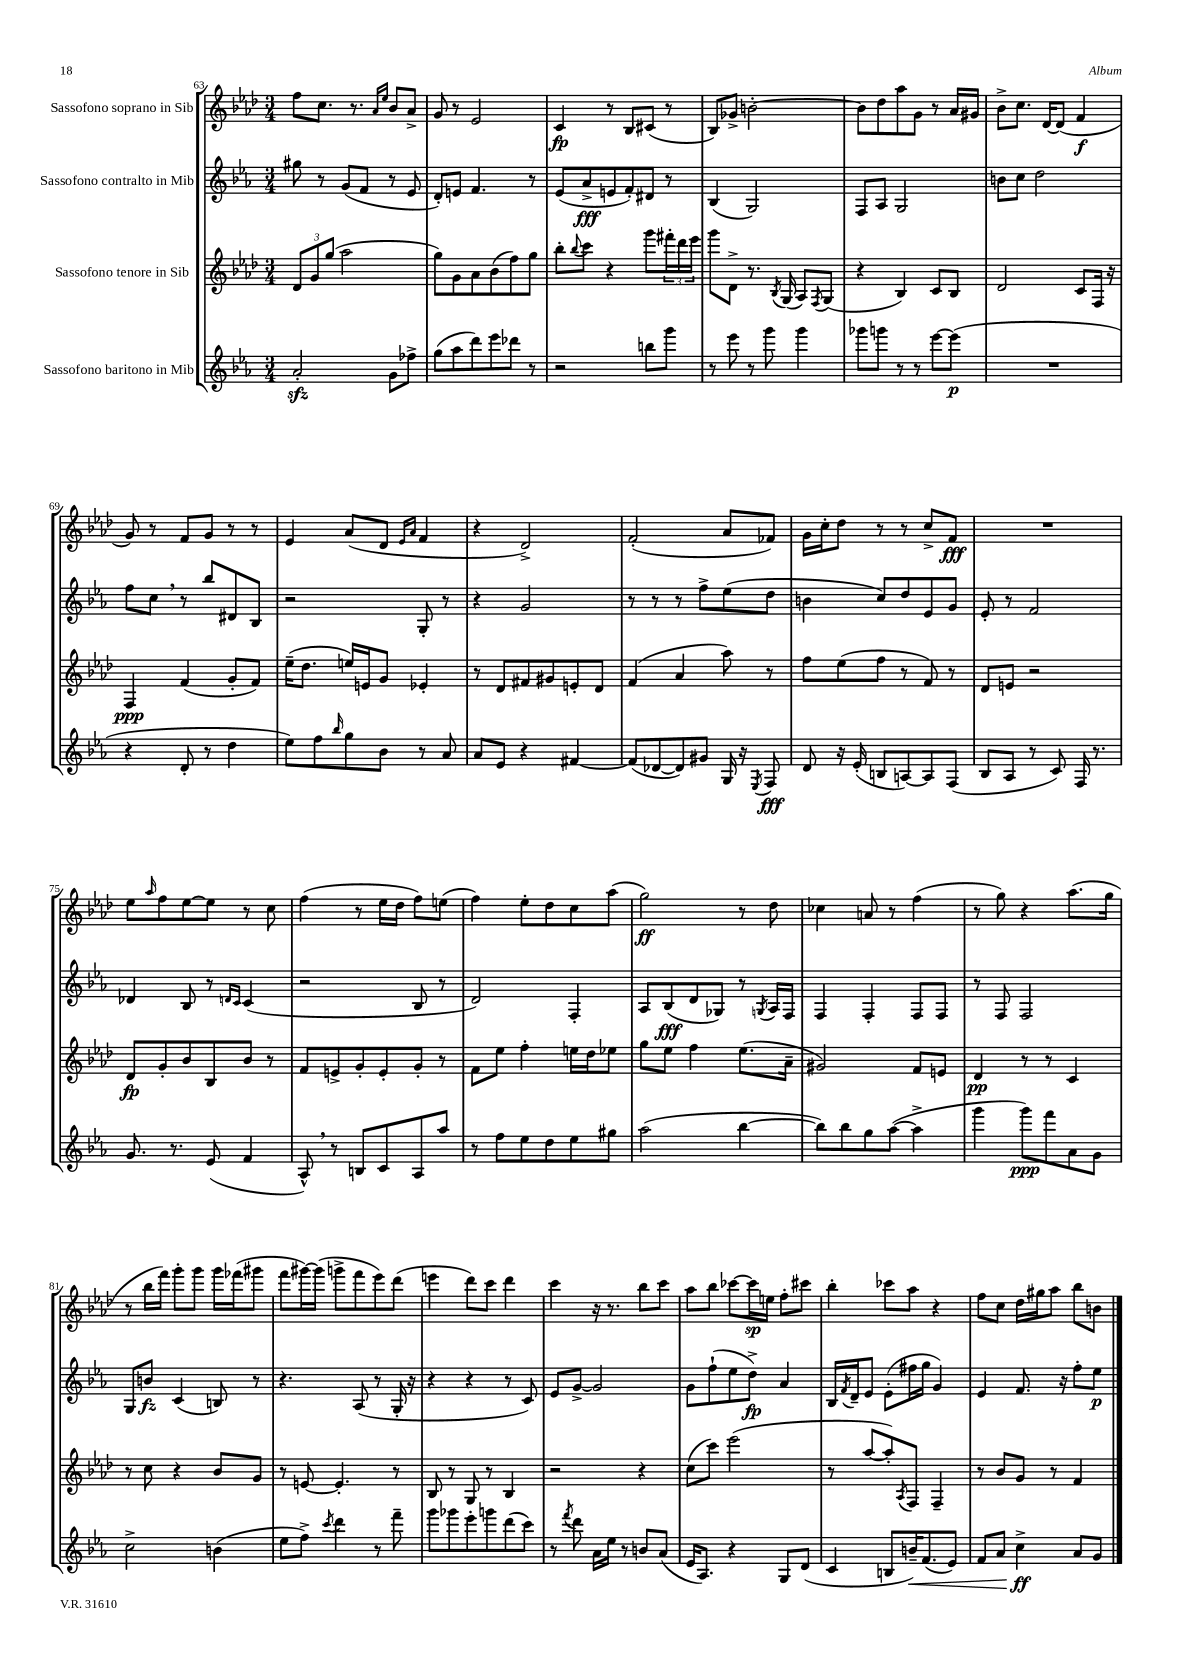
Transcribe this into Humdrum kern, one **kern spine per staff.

**kern	**dynam	**kern	**dynam	**kern	**dynam	**kern	**dynam
*part4	*part4	*part3	*part3	*part2	*part2	*part1	*part1
*staff4	*staff4	*staff3	*staff3	*staff2	*staff2	*staff1	*staff1
*I"Sassofono baritono in Mib	*	*I"Sassofono tenore in Sib	*	*I"Sassofono contralto in Mib	*	*I"Sassofono soprano in Sib	*
*clefG2	*	*clefG2	*	*clefG2	*	*clefG2	*
*k[b-e-a-]	*	*k[b-e-a-d-]	*	*k[b-e-a-]	*	*k[b-e-a-d-]	*
*M3/4	*	*M3/4	*	*M3/4	*	*M3/4	*
=63	=63	=63	=63	=63	=63	=63	=63
2a-zz'/	.	12d-/L	.	8gg#X\	.	8ff\L	.
.	.	12g/	.	.	.	.	.
.	.	.	.	8r	.	8.cc\J	.
.	.	(12gg/J	.	.	.	.	.
.	.	2aa-\	.	(8g/L	.	.	.
.	.	.	.	.	.	8.r	.
.	.	.	.	8f/J	.	.	.
.	.	.	.	.	.	16qqa-/LL	.
.	.	.	.	.	.	16qqee-/JJ	.
8g\L	.	.	.	8r	.	8b-/L	.
8ff-X^\J	.	.	.	8e-/	.	8a-^/J	.
=64	=64	=64	=64	=64	=64	=64	=64
(8gg\L	.	8gg\L)	.	8d'/L)	.	8g/	.
8aa-\	.	8g\	.	8en/J	.	8r	.
8ddd\)	.	8a-\	.	4.f/	.	2e-/	.
8eee-\	.	(8b-\	.	.	.	.	.
8ddd-X\J	.	8ff\)	.	.	.	.	.
8r	.	8gg\J	.	8r	.	.	.
=65	=65	=65	=65	=65	=65	=65	=65
2r	.	8bb-'\L	.	(8e-/L	.	4c/	fp
.	.	8qqbb-/	.	.	.	.	.
.	.	8ccc\J	.	8a-^/	fff	.	.
.	.	4r	.	8en/	.	8r	.
.	.	.	.	8f'/)	.	8B-/L	.
8bbn\L	.	8ggg\L	.	8d#X/J	.	(8c#X/J	.
8ggg\J	.	24fff#X'\L	.	8r	.	8r	.
.	.	24ddd-\	.	.	.	.	.
.	.	24eee-\JJ	.	.	.	.	.
=66	=66	=66	=66	=66	=66	=66	=66
8r	.	8ggg\L	.	(4B-/	.	8B-/L)	.
8eee-\	.	8d-^\J	.	.	.	8g-X^/J	.
8r	.	8.r	.	2G/)	.	[2bn'\	.
8ggg\	.	.	.	.	.	.	.
.	.	8qB-/	.	.	.	.	.
.	.	(16G/	.	.	.	.	.
4ggg\	.	8A-/L)	.	.	.	.	.
.	.	8qF/	.	.	.	.	.
.	.	(8G/J	.	.	.	.	.
=67	=67	=67	=67	=67	=67	=67	=67
8ggg-X\L	.	4r	.	8F/L	.	8b\L]	.
8gggn\J	.	.	.	8A-/J	.	8dd-\	.
8r	.	4B-/)	.	2G/	.	8aa-\	.
8r	.	.	.	.	.	8g\J	.
[8eee-\L	.	8c/L	.	.	.	8r	.
(8eee-\J]	p	8B-/J	.	.	.	16a-/LL	.
.	.	.	.	.	.	16g#X/JJ	.
=68	=68	=68	=68	=68	=68	=68	=68
2.r	.	2d-/	.	8bn\L	.	8b-^\L	.
.	.	.	.	8cc\J	.	8.cc\J	.
.	.	.	.	2dd\	.	.	.
.	.	.	.	.	.	[16d-/KL	.
.	.	.	.	.	.	(8d-/J]	.
.	.	8c/L	.	.	.	4f/	f
.	.	16F/Jk	.	.	.	.	.
.	.	16r	.	.	.	.	.
!!LO:LB:g=z
=69	=69	=69	=69	=69	=69	=69	=69
4r	.	4F/	ppp	8ff\L	.	8g/)	.
.	.	.	.	8cc,\J	.	8r	.
8d'/	.	(4f/	.	8r	.	8f/L	.
8r	.	.	.	8bb-/L	.	8g/J	.
4dd\	.	8g'/L	.	8d#X/	.	8r	.
.	.	8f/J)	.	8B-/J	.	8r	.
=70	=70	=70	=70	=70	=70	=70	=70
8ee-\L)	.	(16ee-~\KL	.	2r	.	4e-/	.
.	.	8.dd-\J	.	.	.	.	.
8ff\	.	.	.	.	.	.	.
16qqbb-/	.	.	.	.	.	.	.
8gg\	.	16een/LL)	.	.	.	(8a-/L	.
.	.	16en/J	.	.	.	.	.
8b-\J	.	8g/J	.	.	.	8d-/J	.
.	.	.	.	.	.	16qqe-/LL	.
.	.	.	.	.	.	16qqa-/JJ	.
8r	.	4e-X'/	.	8G'/	.	4f/	.
8a-/	.	.	.	8r	.	.	.
=71	=71	=71	=71	=71	=71	=71	=71
8a-/L	.	8r	.	4r	.	4r	.
8e-/J	.	8d-/L	.	.	.	.	.
4r	.	8f#X/	.	2g/	.	2d-^/)	.
.	.	8g#X/	.	.	.	.	.
[4f#X/	.	8en'/	.	.	.	.	.
.	.	8d-/J	.	.	.	.	.
=72	=72	=72	=72	=72	=72	=72	=72
(8f#/L]	.	(4f/	.	8r	.	(2f'/	.
[8d-X/	.	.	.	8r	.	.	.
8d-/])	.	4a-/	.	8r	.	.	.
8g#X/J	.	.	.	8ff^\L	.	.	.
16G/	.	8aa-\)	.	(8ee-\	.	8a-/L	.
16r	.	.	.	.	.	.	.
8qE-/	.	.	.	.	.	.	.
8F/	fff	8r	.	8dd\J	.	8f-X/J)	.
=73	=73	=73	=73	=73	=73	=73	=73
8d/	.	8ff\L	.	4bn\	.	16g\LL	.
.	.	.	.	.	.	16cc'\J	.
16r	.	(8ee-\	.	.	.	8dd-\J	.
(16e-'/	.	.	.	.	.	.	.
8Bn/L	.	8ff\J	.	8cc/L)	.	8r	.
[8An/)	.	8r	.	8dd/	.	8r	.
8A/]	.	8f/)	.	8e-/	.	8cc^/L	.
(8F/J	.	8r	.	8g/J	.	8f/J	fff
=74	=74	=74	=74	=74	=74	=74	=74
8B-/L	.	8d-/L	.	8e-'/	.	2.r	.
8A-/J	.	8en/J	.	8r	.	.	.
8r	.	2r	.	2f/	.	.	.
8c/)	.	.	.	.	.	.	.
16F/	.	.	.	.	.	.	.
8.r	.	.	.	.	.	.	.
!!LO:LB:g=z
=75	=75	=75	=75	=75	=75	=75	=75
8.g/	.	8d-/L	fp	4d-X/	.	8ee-\L	.
.	.	.	.	.	.	16qqaa-/	.
.	.	8g'/	.	.	.	8ff\	.
8.r	.	.	.	.	.	.	.
.	.	8b-/	.	8B-/	.	[8ee-\	.
(8e-/	.	8B-/	.	8r	.	8ee-\J]	.
.	.	.	.	16qqdn/LL	.	.	.
.	.	.	.	16qqc/JJ	.	.	.
4f/	.	8b-/J	.	(4c/	.	8r	.
.	.	8r	.	.	.	8cc\	.
=76	=76	=76	=76	=76	=76	=76	=76
8A-^^,/)	.	8f/L	.	2r	.	(4ff\	.
8r	.	8en^/	.	.	.	.	.
8Bn/L	.	8g'/	.	.	.	8r	.
8c/	.	8e'/	.	.	.	16ee-\LL	.
.	.	.	.	.	.	16dd-\JJ	.
8A-/	.	8g'/J	.	8B-/	.	8ff\L)	.
8aa-/J	.	8r	.	8r	.	(8een\J	.
=77	=77	=77	=77	=77	=77	=77	=77
8r	.	8f\L	.	2d/)	.	4ff\)	.
8ff\L	.	8ee-\J	.	.	.	.	.
8ee-\	.	4ff'\	.	.	.	8ee-'\L	.
8dd\	.	.	.	.	.	8dd-\	.
8ee-\	.	16een\LL	.	4F'/	.	8cc\	.
.	.	16dd-\J	.	.	.	.	.
8gg#X\J	.	8ee-X\J	.	.	.	(8aa-\J	.
=78	=78	=78	=78	=78	=78	=78	=78
(2aa-\	.	8gg\L	.	8A-/L	.	2gg\)	ff
.	.	8ee-\J	.	(8B-/	fff	.	.
.	.	4ff\	.	8d/	.	.	.
.	.	.	.	8G-X/J)	.	.	.
[4bb-\	.	(8.ee-\L	.	8r	.	8r	.
.	.	.	.	8qGn/	.	.	.
.	.	.	.	16A-/LL	.	8dd-\	.
.	.	16a-~\Jk	.	16F/JJ	.	.	.
=79	=79	=79	=79	=79	=79	=79	=79
8bb-\L])	.	2g#X/)	.	4F/	.	4cc-X\	.
8bb-\	.	.	.	.	.	.	.
8gg\	.	.	.	4F'/	.	8an/	.
([8aa-\J	.	.	.	.	.	8r	.
4aa-^\]	.	8f/L	.	8F/L	.	(4ff\	.
.	.	8en/J	.	8F/J	.	.	.
=80	=80	=80	=80	=80	=80	=80	=80
4ggg\	.	4d-/	pp	8r	.	8r	.
.	.	.	.	8F/	.	8gg\)	.
8ggg\L)	ppp	8r	.	2F/	.	4r	.
8fff\	.	8r	.	.	.	.	.
8a-\	.	4c/	.	.	.	(8.aa-\L	.
8g\J	.	.	.	.	.	.	.
.	.	.	.	.	.	16gg\Jk	.
!!LO:LB:g=z
=81	=81	=81	=81	=81	=81	=81	=81
2cc^\	.	8r	.	8G/L	.	8r	.
.	.	8cc\	.	8bn/J	fz	16bb-\LL	.
.	.	.	.	.	.	16fff\JJ)	.
.	.	4r	.	(4c/	.	8ggg'\L	.
.	.	.	.	.	.	8ggg\J	.
(4bn\	.	8b-/L	.	8Bn/)	.	16ggg\LL	.
.	.	.	.	.	.	(16fff-X\J	.
.	.	8g/J	.	8r	.	8ggg#X\J	.
=82	=82	=82	=82	=82	=82	=82	=82
8ee-\L	.	8r	.	4.r	.	8fff\L	.
8ff^\J)	.	[8en/	.	.	.	[16ggg#X\L)	.
.	.	.	.	.	.	(16ggg#\JJ]	.
8qccc/	.	.	.	.	.	.	.
4ddd\	.	4.e'/]	.	.	.	8gggn^\L	.
.	.	.	.	(8A-/	.	8fff\	.
8r	.	.	.	8r	.	8eee-\)	.
8fff~\	.	8r	.	16G'/	.	(8ddd-\J	.
.	.	.	.	16r	.	.	.
=83	=83	=83	=83	=83	=83	=83	=83
8ggg\L	.	8B-/	.	4r	.	4eeen\	.
8ggg-X\	.	8r	.	.	.	.	.
8eee-'\	.	8G/	.	4r	.	8ddd-\L)	.
8gggn\	.	8r	.	.	.	8ccc\J	.
(8ddd\	.	4B-/	.	8r	.	4ddd-\	.
8ccc\J)	.	.	.	8c/)	.	.	.
=84	=84	=84	=84	=84	=84	=84	=84
8r	.	2r	.	8e-/L	.	4ccc\	.
8qfff/	.	.	.	.	.	.	.
8ddd\	.	.	.	[8g^/J	.	.	.
16a-\LL	.	.	.	2g/]	.	16r	.
16ee-\JJ	.	.	.	.	.	8.r	.
8r	.	.	.	.	.	.	.
8bn/L	.	4r	.	.	.	8bb-\L	.
(8a-/J	.	.	.	.	.	8ccc\J	.
=85	=85	=85	=85	=85	=85	=85	=85
16e-/KL	.	(8cc\L	.	8g\L	.	8aa-\L	.
8.A-/J)	.	.	.	.	.	.	.
.	.	8ccc\J)	.	(8ff`\	.	8bb-\J	.
4r	.	(2eee-\	.	8ee-\	.	[8ccc-X\L	.
.	.	.	.	8dd^\J)	fp	16ccc-\L]	sp
.	.	.	.	.	.	16een\JJ	.
8G/L	.	.	.	4a-/	.	8ff'\L	.
(8d/J	.	.	.	.	.	8ccc#X\J	.
=86	=86	=86	=86	=86	=86	=86	=86
4c/	.	8r	.	16B-/LL	.	4bb-'\	.
.	.	.	.	8qf/	.	.	.
.	.	.	.	16d~/J	.	.	.
.	.	[8aa-/L	.	8e-/J	.	.	.
8Bn/L	.	8aa-'/])	.	(8e-'\L	.	8ccc-X\L	.
.	.	8qA-/	.	.	.	.	.
!	!LO:HP:b	!	!	!	!	!	!
16bn~/K)	<	8F/J	.	16ff#X\L	.	8aa-\J	.
(8.f/	.	.	.	16gg\JJ	.	.	.
.	.	4F~/	.	4g/)	.	4r	.
8e-/J)	.	.	.	.	.	.	.
=87	=87	=87	=87	=87	=87	=87	=87
8f/L	.	8r	.	4e-/	.	8ff\L	.
8a-/J	.	8b-/L	.	.	.	8cc\J	.
4cc^\	ff	8g/J	.	8.f/	.	16dd-\LL	.
.	.	.	.	.	.	16gg#X\J	.
.	.	8r	.	.	.	8aa-\J	.
.	.	.	.	16r	.	.	.
8a-/L	[	4f/	.	8ff'\L	.	8bb-\L	.
8g/J	.	.	.	8ee-\J	p	8bn\J	.
==	==	==	==	==	==	==	==
*-	*-	*-	*-	*-	*-	*-	*-
